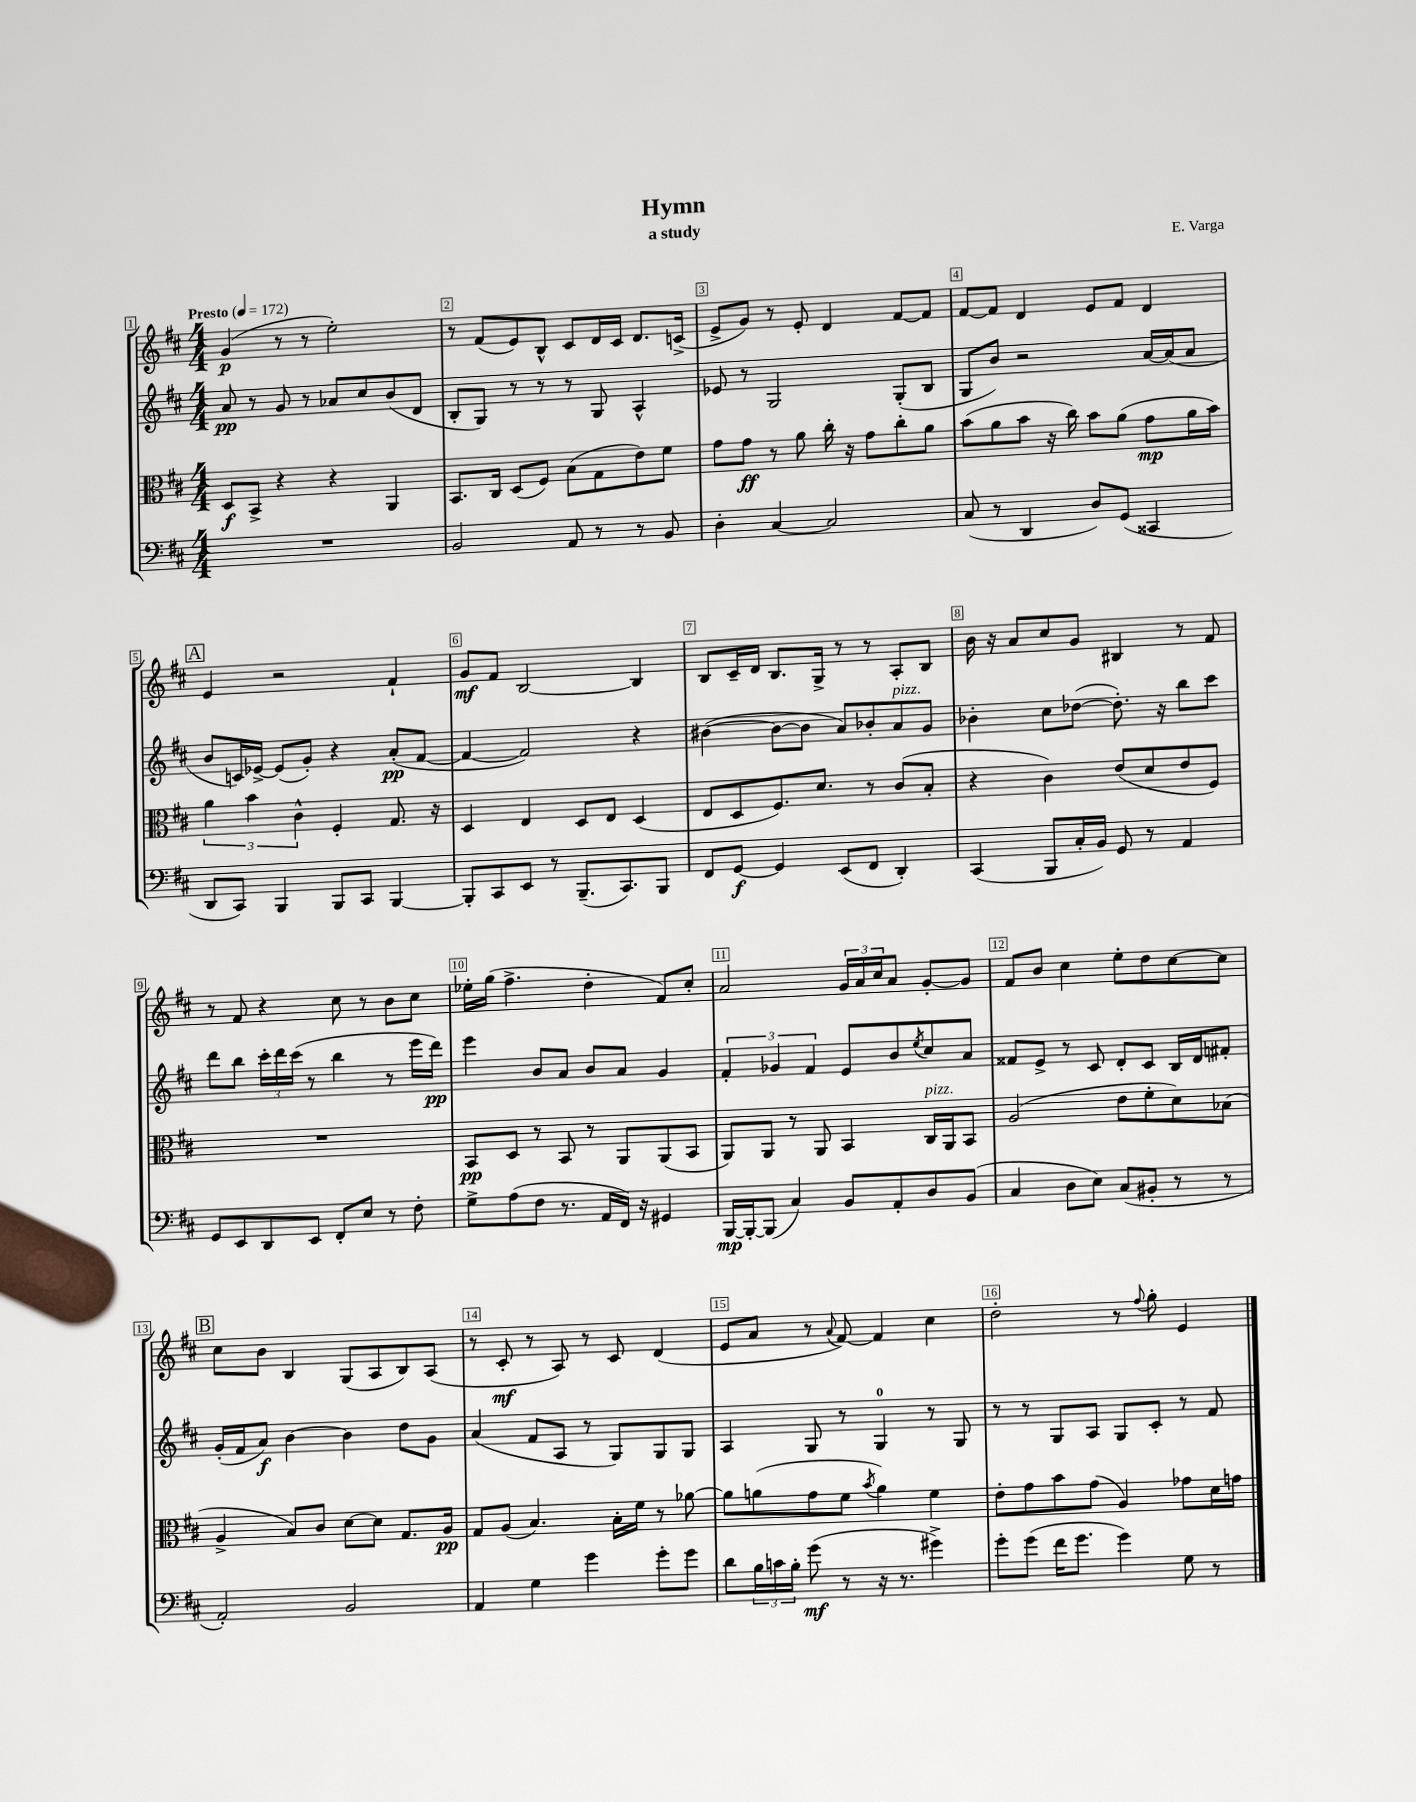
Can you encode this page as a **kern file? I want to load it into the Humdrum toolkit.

**kern	**kern	**kern	**kern
*staff4	*staff3	*staff2	*staff1
*clefF4	*clefC3	*clefG2	*clefG2
*k[f#c#]	*k[f#c#]	*k[f#c#]	*k[f#c#]
*M4/4	*M4/4	*M4/4	*M4/4
*MM172	*MM172	*MM172	*MM172
1r	8D	8a	(4g
.	8BB^	8r	.
.	4r	8g	8r
.	.	8r	8r
.	4r	8a-	2ee')
.	.	8cc#	.
.	4AA	(8b	.
.	.	8d	.
=	=	=	=
2BB	8.BB	8B'	8r
.	.	8G)	(8f#
.	16C#	.	.
.	(8D	8r	8e)
.	8F#)	8r	8B^^
8AA	(8B	8r	8c#
8r	8G	8G	16d
.	.	.	16c#
8r	8e)	4A^^	8.d
8BB	8f#	.	.
.	.	.	(16c^
=	=	=	=
4D'	8g	8e-	8e^
.	8g	8r	8g)
[4C#	8r	2G	8r
.	8a	.	8e'
2C#]	16cc#'	.	4d
.	16r	.	.
.	8g	.	.
.	8cc#'	(8G'	[8f#
.	8a	8B	8f#]
=	=	=	=
(8C#	(8b	8G	[8f#
8r	8a	8b)	8f#]
4DD	8b	2r	4d
.	16r	.	.
.	16cc#)	.	.
8D)	8b	.	8e
(8GG	(8a	.	8f#
4CC##	8g	[16a	4d
.	.	(16a]	.
.	16a	8a	.
.	16b)	.	.
=	=	=	=
8DD	6a	8b	4e
8CC#)	.	16c)	.
.	6b	.	.
.	.	[16e-^	.
4BBB	.	(8e-]	2r
.	6c#^^	.	.
.	.	8g')	.
8BBB	4F#'	4r	.
8CC#	.	.	.
[4BBB	8.G	(8a'	4f#`
.	.	[8f#	.
.	16r	.	.
=	=	=	=
8BBB']	4D	4f#_	8g
8CC#	.	.	8f#
8EE	4E	2f#])	[2B
8r	.	.	.
(8.BBB~	8D	.	.
.	8E	.	.
8.CC#)	.	.	.
.	(4D	4r	4B]
8BBB	.	.	.
=	=	=	=
8FF#	8E	([4b#	8B
[8GG	8D	.	16c#~
.	.	.	16d
4GG]	8.F#)	8b#_	8.B
.	.	8b#]	.
.	8.d	.	16G^
(8EE	.	8a)	8r
8FF#	8r	8b-'	8r
4DD')	(8c#	8a	8A'
.	8B'	8g	8B
=	=	=	=
(4CC#	4r	4b-'	16b
.	.	.	16r
.	.	.	8a
8BBB	4c#)	8cc#	8cc#
16C#'	.	([8dd-	8g
16BB)	.	.	.
8GG	(8e	8.dd-'])	4B#
8r	8d	.	.
.	.	16r	.
4AA	8e	8bb	8r
.	8F#)	8ccc#	8f#
=	=	=	=
8GG	1r	8ddd	8r
8EE	.	8bb	8f#
8DD	.	24ccc#'	4r
.	.	24ddd	.
.	.	(24ccc#	.
8EE	.	8r	.
8FF#'	.	4bb	8cc#
8E	.	.	8r
8r	.	8r	8b
8F#'	.	16eee	8cc#
.	.	16ddd)	.
=	=	=	=
8G^	8BB	4eee	16ee-'
.	.	.	(16gg
(8A	8D	.	4.ff#^
8F#	8r	8b	.
8.r	8BB	8a	.
.	8r	8b	4dd'
16AA	.	.	.
16FF#)	8AA	8a	.
16r	.	.	.
4GG#	(8AA	4g	8f#)
.	8BB	.	8cc#'
=	=	=	=
[16BBB	8AA)	6f#'	2a
16BBB'_	.	.	.
(8BBB]	8AA	.	.
.	.	6g-	.
4C#)	8r	.	.
.	.	6f#	.
.	8AA	.	.
8BB	4BB	8e	24g
.	.	.	24a
.	.	.	24cc#
8AA'	.	8b	8a
.	.	8qee	.
8D	16C#	8cc#	[8g'
.	16AA	.	.
(8BB	8BB	8a	8g]
=	=	=	=
4C#	(2A	8f##	8f#
.	.	8e^	8b
8D	.	8r	4cc#
8E)	.	8c#	.
(8C#	8e	8d'	8ee'
8BB#'	8f#'	8c#	8dd
8r	8d)	16B	[8cc#
.	.	16d	.
8r	(8B-	8f#'	8cc#]
=	=	=	=
2AA')	4A^	(16g'	8cc#
.	.	16f#	.
.	.	8a)	8b
.	8B)	[4b	4B
.	8c#	.	.
2BB	[8d	4b]	(8G
.	8d]	.	8A
.	8.G	8dd	8B)
.	.	8g	(8A
.	16A	.	.
=	=	=	=
4AA	8G	(4a	8r
.	(8A	.	8c#'
4G	4.B)	8f#	8r
.	.	8A	8A)
4g	.	8r	8r
.	16B'	8G)	8c#
.	16f#	.	.
8g'	8r	8G	(4d
8g	[8a-	8G	.
=	=	=	=
8d	8a-]	4A	8e
24B	(8a	.	8a
24c	.	.	.
24B'	.	.	.
(8g	8g	8G	8r
.	.	.	8qqa
8r	8f#	8r	[8f#)
.	8qb	.	.
16r	4a)	4G	4f#]
8.r	.	.	.
4g#^)	4f#	8r	4cc#
.	.	8G	.
=	=	=	=
8g'	8e'	8r	2dd'
(8g	8g	8r	.
16f#	8b	8G	.
8.g	.	.	.
.	(8g	8A	.
4g)	4A)	8G	8r
.	.	.	8qqff#
.	.	8c#'	8gg'
8G	8g-	8r	4e
8r	16d	8f#	.
.	16g	.	.
==	==	==	==
*-	*-	*-	*-
